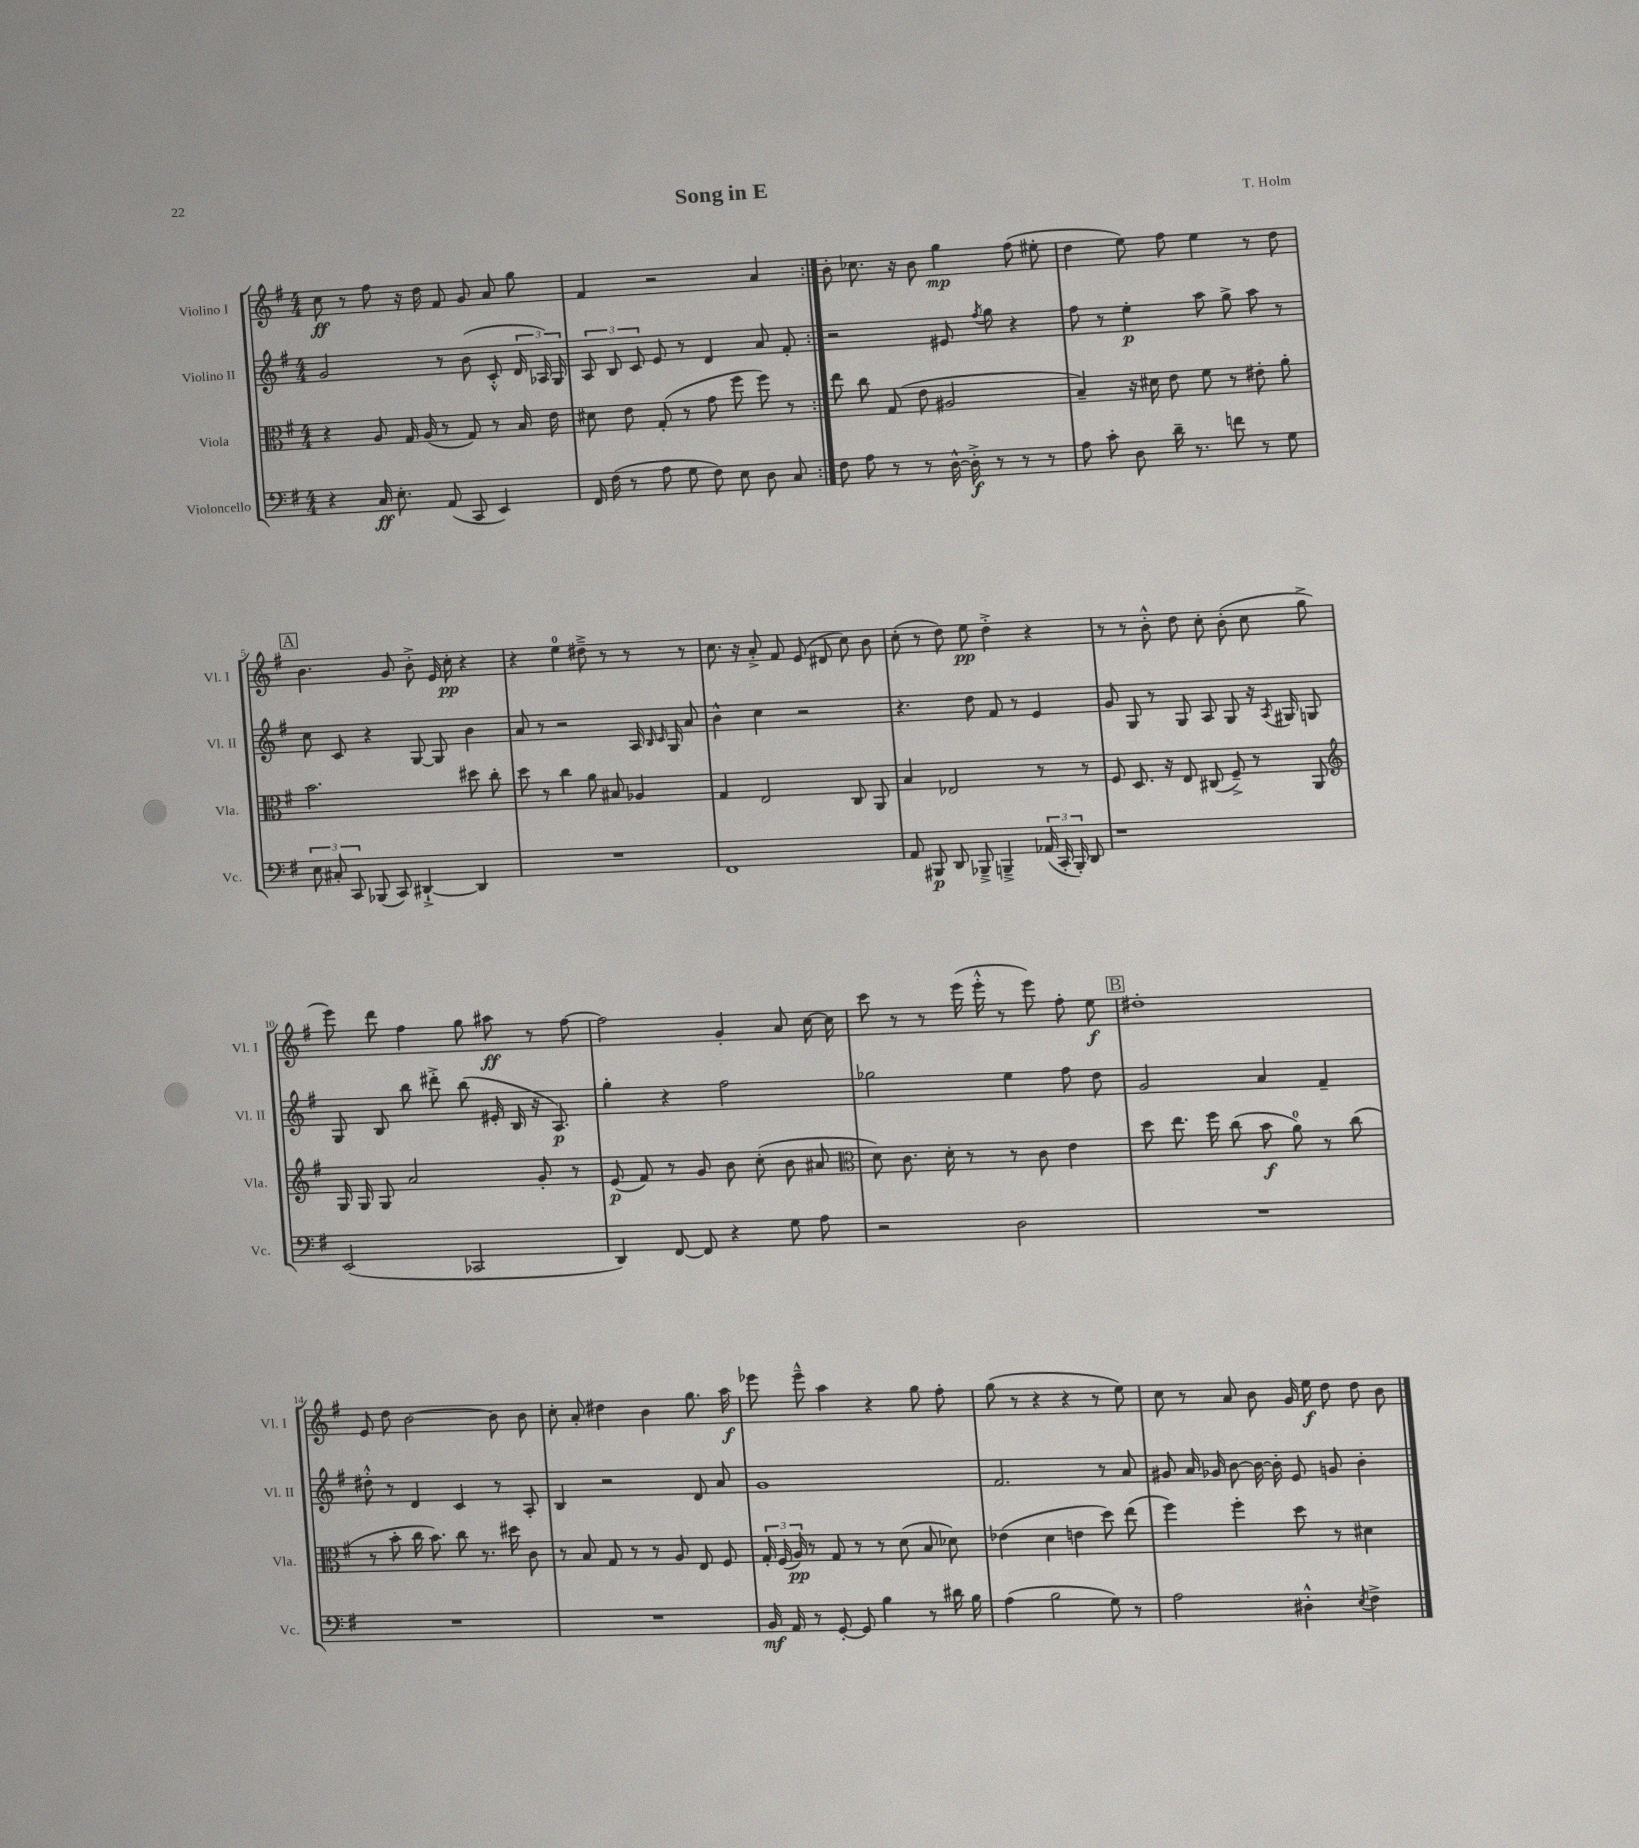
\header { title = "Song in E" composer = "T. Holm" }
<<
\new StaffGroup <<
\new Staff = "s0" \with { instrumentName = "Violino I" shortInstrumentName = "Vl. I" } {
    \clef treble \key g \major \numericTimeSignature \time 4/4
    \autoBeamOff \repeat volta 2 { c''8\ff r8 fis''8 r16 d''16 fis'8 g'8 a'8 g''8 |
    fis'4 r2 a'4 | }
    b'8-. ces''8. r16 b'8 g''4\mp fis''8( eis''8-. |
    d''4 e''8) fis''8 e''4 r8 d''8 |
    \mark \markup { \box "A" } b'4. g'8 b'8-.-> e'16 c''16-.\pp r4 |
    r4 e''4-0 dis''8---> r8 r8 r8 |
    c''8. r16 a'8-.-> fis'8 e'8( dis'8 c''8) b'8 |
    c''8-.( r8 d''8) e''8\pp d''4-.-> r4 |
    r8 r8 b'8-.-^ d''8 c''8-. b'8-.( c''8 g''8-> |
    e'''8) d'''8 fis''4 g''8 ais''8\ff r8 fis''8~ |
    fis''2 g'4-. a'8 c''16~ c''16 |
    c'''8 r8 r8 e'''16( e'''16-.-^ r8 e'''8) fis''8-. e''8\f |
    \mark \markup { \box "B" } dis''1-. |
    e'8 d''8 b'2~ b'8 b'8 |
    c''8-. a'8-. dis''4 b'4 g''8. a''16\f |
    ees'''8 ees'''8---^ a''4 r4 g''8 fis''8-. |
    g''8( r8 r4 r4 r8 e''8) |
    c''8 r8 a'8 b'8 g'16 e''16\f d''8 d''8 b'8 \bar "|." |
}
\new Staff = "s1" \with { instrumentName = "Violino II" shortInstrumentName = "Vl. II" } {
    \clef treble \key g \major \numericTimeSignature \time 4/4
    \autoBeamOff \repeat volta 2 { g'2 r8 b'8( c'8-.-^ \tuplet 3/2 { d'16 aes16) g16 } |
    \tuplet 3/2 { a8 b8 c'8 } e'8 r8 d'4 a'8 fis'8-. | }
    r2 eis'8 \acciaccatura { fis''8 } g''8 r4 |
    fis''8 r8 e''4-.\p a''8 g''8-> a''8 r8 |
    \mark \markup { \box "A" } c''8 c'8 r4 g8~ g8 b'4 |
    a'8 r8 r2 a16 \grace { b16 c'16 } g16 a'8 |
    b'4-^ c''4 r2 |
    r4. d''8 fis'8 r8 e'4 |
    g'8 g8 r8 g8 a8 g8 r16 \acciaccatura { a8 } gis16 g8 |
    g8 b8 b''8 dis'''8-.-> b''8( eis'16-. b16 r16 a8.\p) |
    g''4-. r4 fis''2 |
    ges''2 e''4 fis''8 d''8 |
    \mark \markup { \box "B" } g'2 a'4 fis'4-- |
    dis''8-.-^ r8 d'4 c'4 r8 a8-. |
    b4 r2 d'8 a'8 |
    g'1 |
    fis'2. r8 a'8 |
    gis'8 a'16 ges'16 b'8~ b'16~ b'16-. e'8 g'8 b'4-. \bar "|." |
}
\new Staff = "s2" \with { instrumentName = "Viola" shortInstrumentName = "Vla." } {
    \clef alto \key g \major \numericTimeSignature \time 4/4
    \autoBeamOff \repeat volta 2 { r4 a8 g16 a16( r8 g8) r8 b16 e'16 |
    dis'8 e'8 g8-.( r8 g'8 fis''8 fis''8) r8 | }
    e''8 c''8 g8( e'8 ais2 |
    b4--) r16 dis'16 e'8 fis'8 r8 eis'8-. a'8-. |
    \mark \markup { \box "A" } b'2. dis''8 c''8-. |
    d''8 r8 c''4 a'8 bis8 aes4 |
    g4 e2 c8 a,8 |
    b4 ees2 r8 r8 |
    fis8 d8. r16 e8 cis8( fis8--->) r8 a,8 |
    \clef treble g16 g16 g8 a'2 g'8-. r8 |
    e'8\p( fis'8) r8 g'8 b'8 c''8-.( b'8 ais'8 |
    \clef alto d'8) c'8. d'16-. r8 r8 c'8 e'4 |
    \mark \markup { \box "B" } d''8 e''8. fis''16 c''8( b'8\f a'8-0) r8 c''8( |
    r8 b'8-. c''16 b'8.) c''8 r8. dis''16 c'8 |
    r8 b8 g8 r8 r8 a8 e8 fis8 |
    \tuplet 3/2 { g16-. fis16( a16\pp) } r8 g8 r8 r8 d'8( b8 des'8) |
    ees'4( d'4 e'4 d''8) e''8( |
    fis''4) fis''4-. d''8 r8 dis'4 \bar "|." |
}
\new Staff = "s3" \with { instrumentName = "Violoncello" shortInstrumentName = "Vc." } {
    \clef bass \key g \major \numericTimeSignature \time 4/4
    \autoBeamOff \repeat volta 2 { r4 c16\ff e8.-. a,8( c,8 e,4) |
    fis,16 fis16( r8 a8 g8 fis8) e8 d8 c8 | }
    fis8 a8 r8 r8 d16~-^ d16-.->\f r8 r8 r8 |
    a8 c'8-. d8 d'16-- r8. f'8 r8 g8 |
    \mark \markup { \box "A" } \tuplet 3/2 { e8 cis8-. c,8 } bes,,8( c,8) dis,4~-!-> dis,4 |
    R1 |
    fis,1 |
    a,8 bis,,8\p d,8 bes,,8---> b,,4---> \tuplet 3/2 { aes,16( c,16-. b,,16-.) } d,8 |
    r1 |
    e,2( ces,2 |
    d,4) fis,8~ fis,8 r4 g8 a8 |
    r2 d2 |
    \mark \markup { \box "B" } R1 |
    R1 |
    R1 |
    b,16\mf a,16 r8 g,8~-. g,8 b4 r8 dis'16 b16 |
    a4( b2 g8) r8 |
    a2 dis4-.-^ \acciaccatura { e8 } fis4-> \bar "|." |
}
>>
>>
